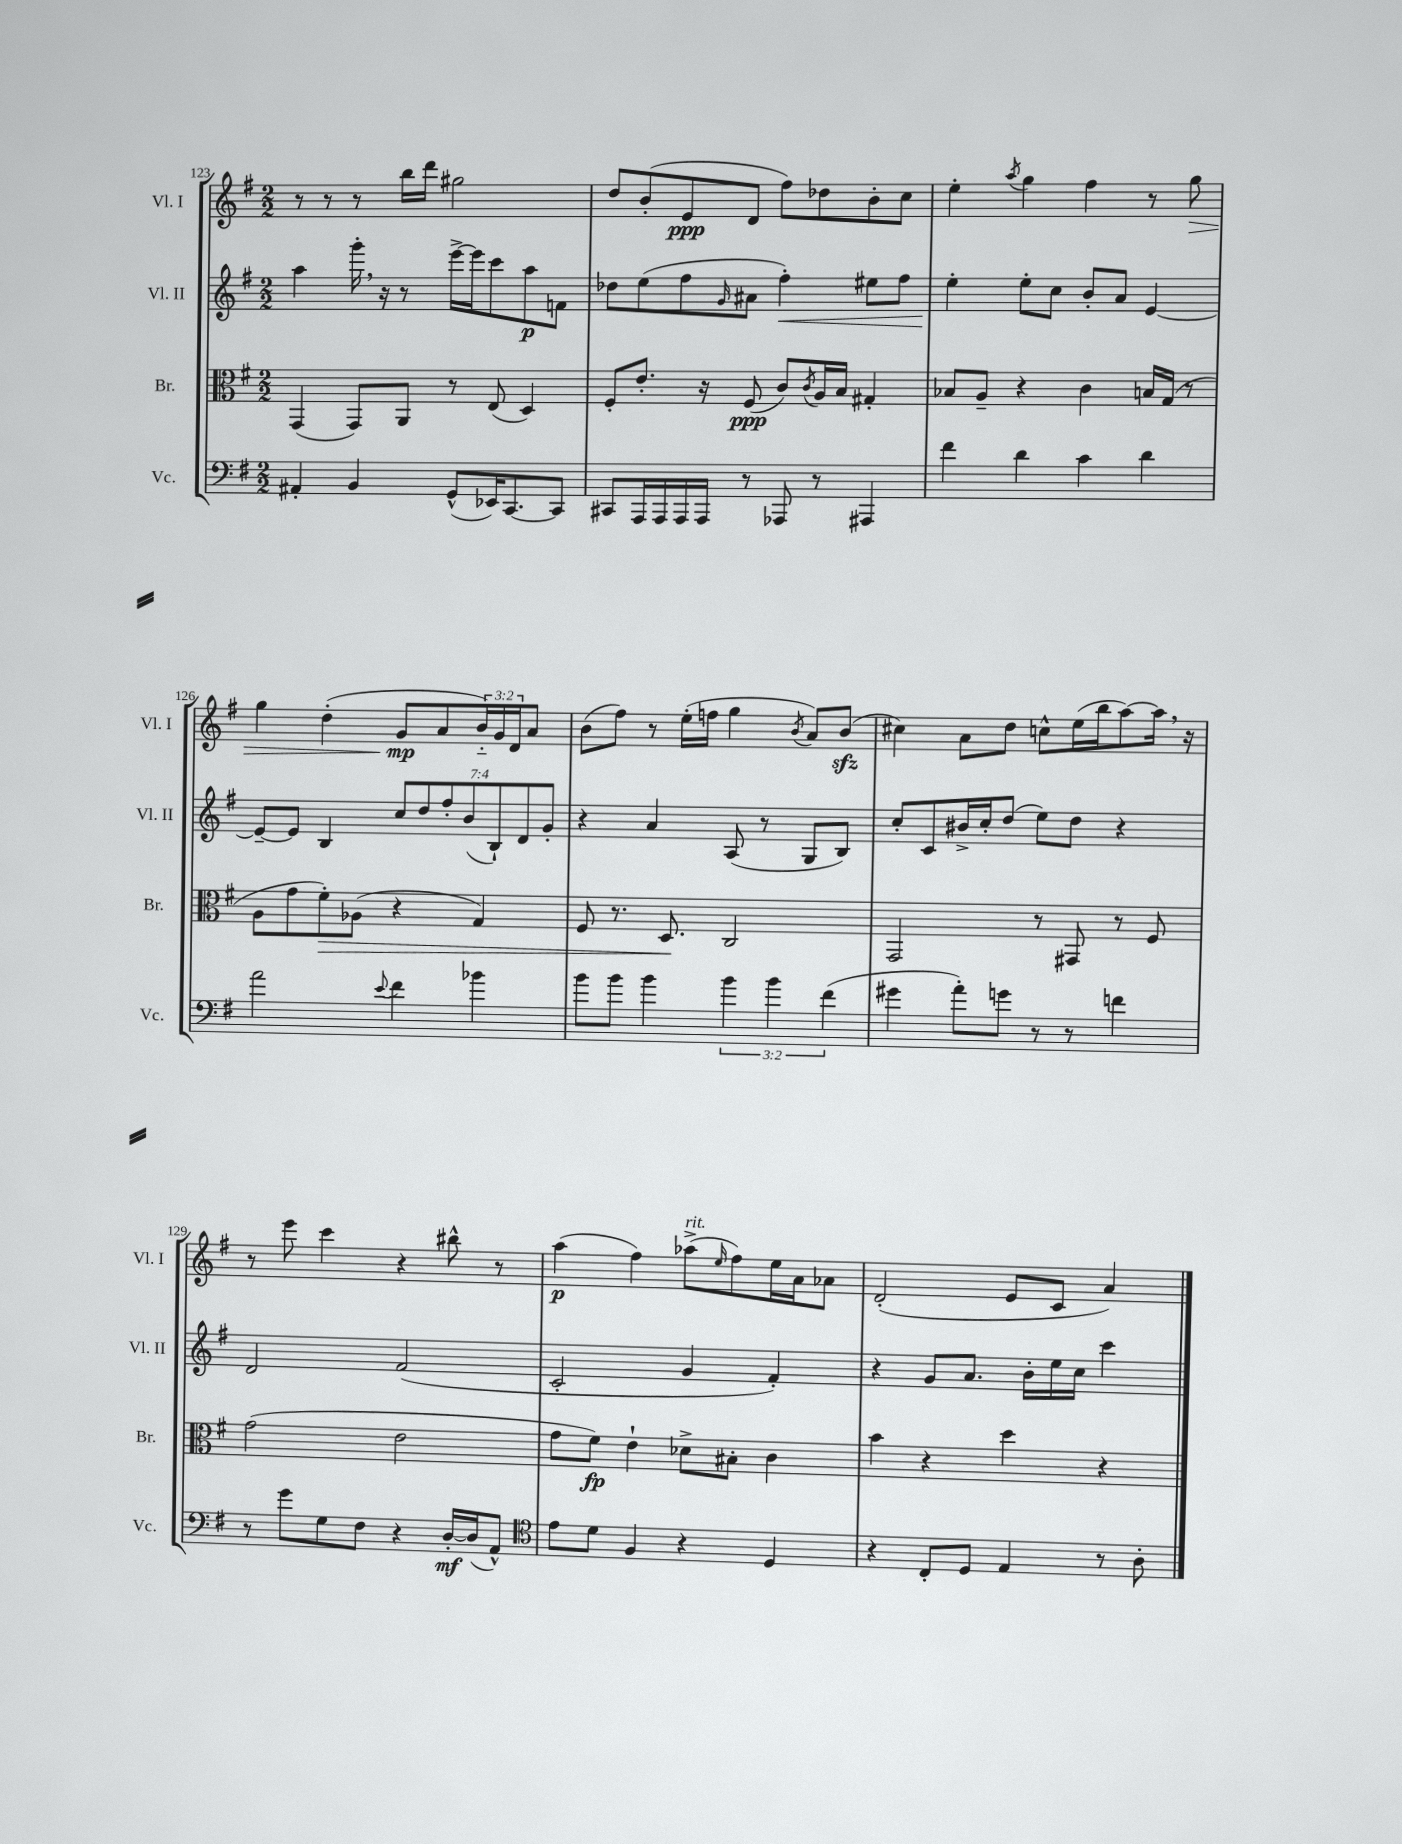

**kern	**kern	**kern	**kern
*staff4	*staff3	*staff2	*staff1
*clefF4	*clefC3	*clefG2	*clefG2
*k[f#]	*k[f#]	*k[f#]	*k[f#]
*M2/2	*M2/2	*M2/2	*M2/2
4AA#'	(4GG	4aa	8r
.	.	.	8r
4BB	8GG)	16ggg'	8r
.	.	16r	.
.	8AA	8r	16bb
.	.	.	16ddd
(8GG^^	8r	[16eee^	2gg#
.	.	16eee]	.
16EE-)	(8E	8ccc	.
[8.CC	.	.	.
.	4D)	8aa	.
8CC]	.	8f	.
=	=	=	=
8CC#	8F#'	8dd-	8dd
16AAA	8.e'	(8ee	(8b'
16AAA	.	.	.
16AAA	.	8ff#	8e
16AAA	16r	.	.
.	.	16qqg	.
8r	(8F#	8a#	8d
8AAA-	8c)	4ff#')	8ff#)
.	8qc	.	.
8r	16A	.	8dd-
.	16B	.	.
4AAA#	4G#'	8ee#	8b'
.	.	8ff#	8cc
=	=	=	=
4f#	8B-	4ee'	4ee'
.	8A~	.	.
.	.	.	8qaa
4d	4r	8ee'	4gg
.	.	8cc	.
4c	4c	8b'	4ff#
.	.	8a	.
4d	16B	[4e	8r
.	(16G	.	.
.	8r	.	8gg
=	=	=	=
2a	8A	8e~_	4gg
.	8g	8e]	.
.	8f#')	4B	(4dd'
.	(8A-	.	.
8qqe	.	.	.
4f#	4r	14cc	8g
.	.	14dd	.
.	.	.	8a
.	.	14ff#'	.
.	.	(14b	.
4b-	4G)	.	24b'~)
.	.	14B`)	.
.	.	.	24g
.	.	.	24d
.	.	14d	.
.	.	.	8a
.	.	14g'	.
=	=	=	=
8b	8F#	4r	(8b
8b	8.r	.	8ff#)
4b	.	4a	8r
.	8.D	.	.
.	.	.	(16ee'
.	.	.	16ff
6b	2C	(8A	4gg
.	.	8r	.
6b	.	.	.
.	.	.	8qb
.	.	8G	8a)
(6f#	.	.	.
.	.	8B)	(8b
=	=	=	=
4g#	2GG	8cc'	4cc#)
.	.	8c	.
8a')	.	16b#^	8a
.	.	16cc'	.
8g	.	(8dd	8dd
8r	8r	8ee)	8cc^^
8r	8GG#	8dd	(16ee
.	.	.	16bb
4f	8r	4r	[8aa)
.	8F#	.	16aa]
.	.	.	16r
=	=	=	=
8r	(2g	2d	8r
8g	.	.	8eee
8G	.	.	4ccc
8F#	.	.	.
4r	2e	(2f#	4r
[16D'	.	.	8bb#^^
(16D]	.	.	.
8AA^^)	.	.	8r
=	=	=	=
*clefC4	*	*	*
8e	8g	2c'	(4aa
8d	8f#)	.	.
4F#	4e`	.	4ff#)
4r	8d-^	4g	(8aa-^
.	.	.	16qqee
.	8B#'	.	8ff#)
4D	4c	4f#')	16ee
.	.	.	16a
.	.	.	8a-
=	=	=	=
4r	4b	4r	(2d'
8C'	4r	8g	.
8D	.	8.a	.
4E	4dd	.	8e
.	.	16b'	.
.	.	16ee	8c
.	.	16cc	.
8r	4r	4ccc	4a)
8A'	.	.	.
==	==	==	==
*-	*-	*-	*-
